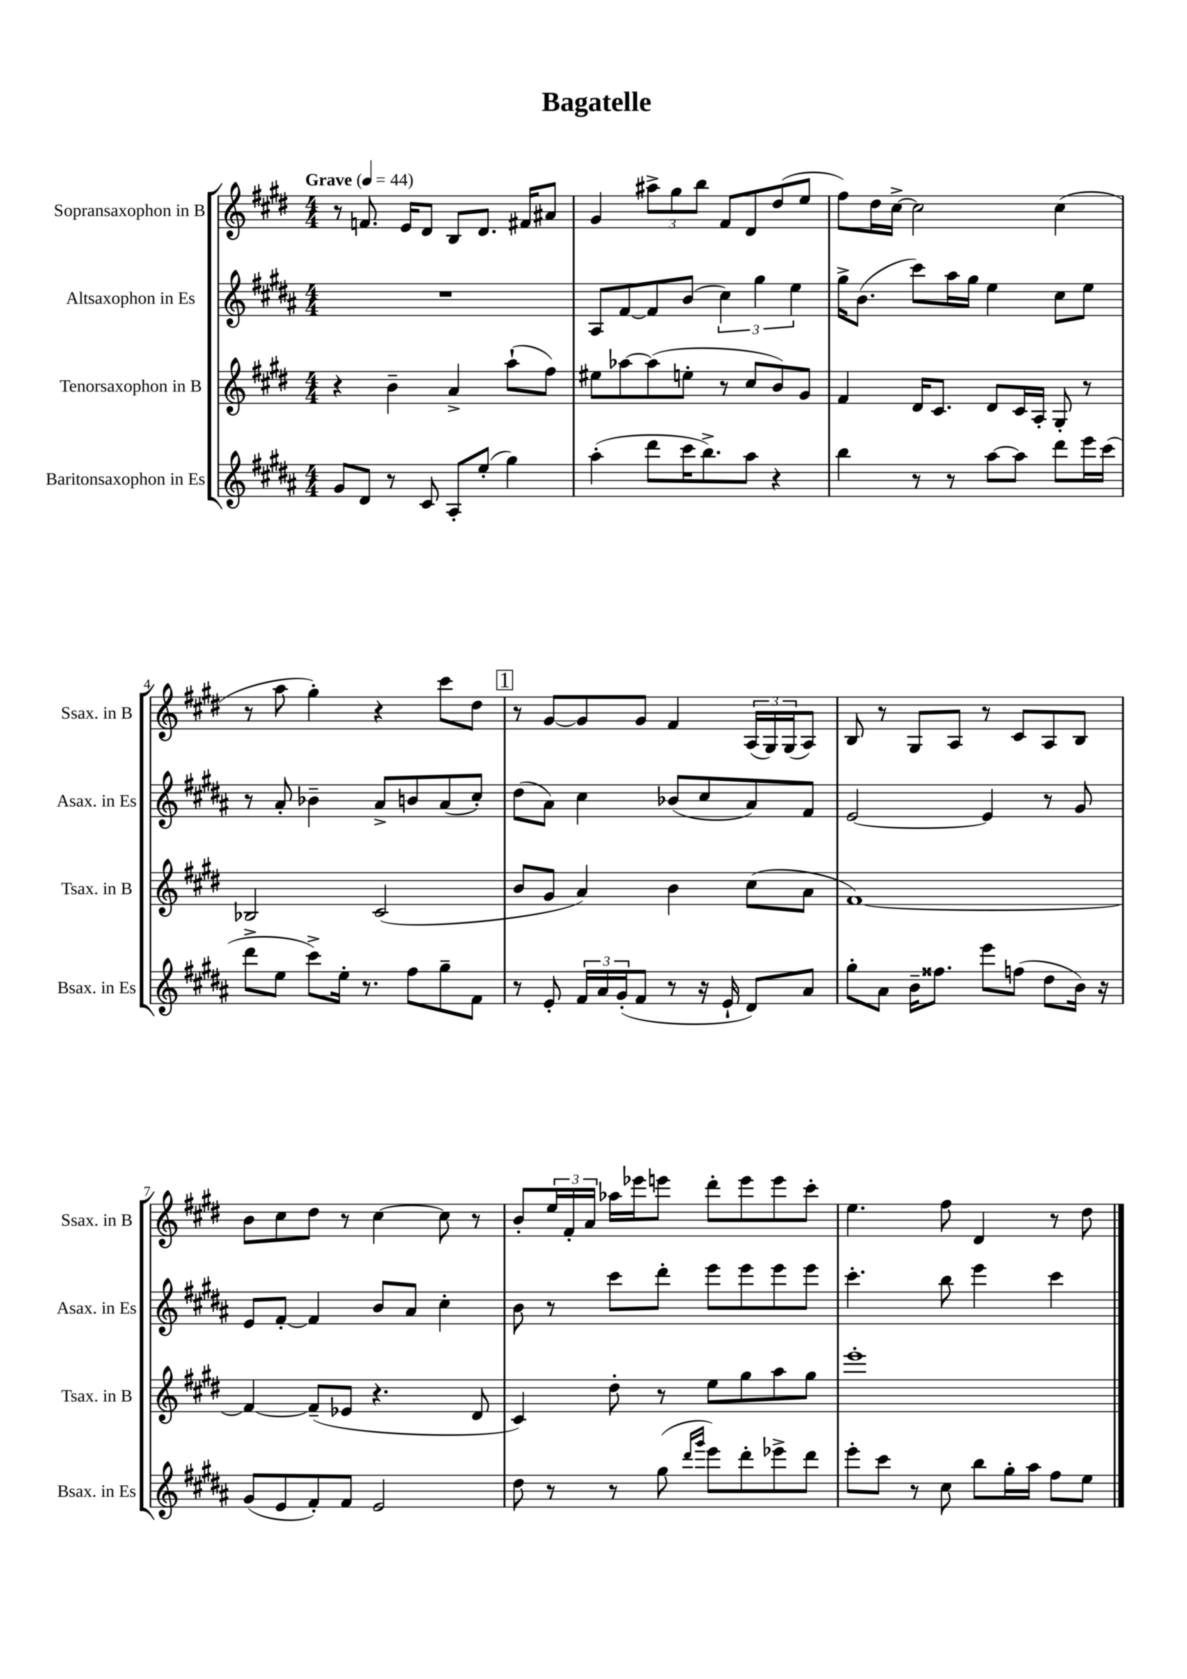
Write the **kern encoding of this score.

**kern	**kern	**kern	**kern
*part4	*part3	*part2	*part1
*staff4	*staff3	*staff2	*staff1
*I"Baritonsaxophon in Es	*I"Tenorsaxophon in B	*I"Altsaxophon in Es	*I"Sopransaxophon in B
*I'Bsax. in Es	*I'Tsax. in B	*I'Asax. in Es	*I'Ssax. in B
*clefG2	*clefG2	*clefG2	*clefG2
*k[f#c#g#d#a#]	*k[f#c#g#d#]	*k[f#c#g#d#a#]	*k[f#c#g#d#]
*M4/4	*M4/4	*M4/4	*M4/4
*MM44	*MM44	*MM44	*MM44
=1	=1	=1	=1
!	!	!	!LO:TX:a:B:t=Grave
8g#/L	4r	1r	8r
8d#/J	.	.	8.fn/
8r	4b~\	.	.
.	.	.	16e/KL
8c#/	.	.	8d#/J
8A#'/L	4a^/	.	8B/L
(8ee'/J	.	.	8.d#/J
4gg#\)	(8aa`\L	.	.
.	.	.	16f#X/KL
.	8ff#\J)	.	8a#X/J
=2	=2	=2	=2
(4aa#'\	8ee#X\L	8A#/L	4g#/
.	[8aa-X\	[8f#/	.
8ddd#\L	(8aa-\]	8f#/]	12aa#X^\L
.	.	.	12gg#\
16ccc#\K	8een'\J	(8b/J	.
.	.	.	12bb\J
8.bb^\)	.	.	.
.	8r	6cc#\)	8f#/L
8aa#\J	8cc#/L	.	8d#/
.	.	6gg#\	.
4r	8b/)	.	(8dd#/
.	.	6ee\	.
.	8g#/J	.	8ee/J
=3	=3	=3	=3
4bb\	4f#/	16gg#^\KL	8ff#\L)
.	.	(8.b\J	.
.	.	.	16dd#\L
.	.	.	[16cc#^\JJ
8r	16d#/KL	8ccc#\L)	2cc#\]
.	8.c#/J	.	.
8r	.	16aa#\L	.
.	.	16gg#\JJ	.
[8aa#\L	8d#/L	4ee\	.
8aa#\J]	16c#/L	.	.
.	16A'/JJ	.	.
8ddd#\L	8G#'/	8cc#\L	(4cc#\
16eee\L	8r	8ee\J	.
(16ccc#\JJ	.	.	.
!!LO:LB:g=z
=4	=4	=4	=4
8ddd#^\L	2B-X/	8r	8r
8ee\J	.	8a#'/	8aa\
8ccc#^\L)	.	4b-X~\	4gg#'\)
16ee'\Jk	.	.	.
8.r	.	.	.
.	(2c#/	8a#^/L	4r
8ff#\L	.	8bn/	.
8gg#~\	.	(8a#/	8ccc#\L
8f#\J	.	8cc#'/J)	8dd#\J
!!LO:REH:place=s1:t=1
=5	=5	=5	=5
8r	8b/L	(8dd#\L	8r
8e'/	8g#/J	8a#\J)	[8g#/L
24f#/LL	4a/)	4cc#\	8g#/]
24a#/	.	.	.
(24g#'/J	.	.	.
8f#/J	.	.	8g#/J
8r	4b\	(8b-X/L	4f#/
16r	.	8cc#/	.
16e`/	.	.	.
8d#/L)	(8cc#\L	8a#/)	(24A/LL
.	.	.	24G#/)
.	.	.	(24G#/J
8a#/J	8a\J	8f#/J	8A/J)
=6	=6	=6	=6
8gg#'\L	[1f#)	[2e/	8B/
8a#\J	.	.	8r
16b~\KL	.	.	8G#/L
8.ff##X\J	.	.	.
.	.	.	8A/J
8eee\L	.	4e/]	8r
(8ffn\J	.	.	8c#/L
8dd#\L	.	8r	8A/
16b\Jk)	.	8g#/	8B/J
16r	.	.	.
!!LO:LB:g=z
=7	=7	=7	=7
(8g#/L	4f#/_	8e/L	8b\L
8e/	.	[8f#'/J	8cc#\
8f#'/)	(8f#~/L]	4f#/]	8dd#\J
8f#/J	8e-X/J	.	8r
2e/	4.r	8b/L	[4cc#\
.	.	8a#/J	.
.	.	4cc#'\	8cc#\]
.	8d#/	.	8r
=8	=8	=8	=8
8dd#\	4c#/)	8b\	8b'/L
8r	.	8r	24ee/L
.	.	.	24f#'/
.	.	.	24a/JJ
8r	8dd#'\	8ccc#\L	16aa-X\LL
.	.	.	16eee-X\J
(8gg#\	8r	8ddd#'\J	8eeen\J
16qqddd#/LL	.	.	.
16qqggg#/JJ	.	.	.
8eee\L)	8ee\L	8eee\L	8ddd#'\L
8ddd#'\	8gg#\	8eee\	8eee\
8eee-X^\	8aa\	8eee\	8eee\
8ddd#\J	8gg#\J	8eee\J	8ccc#'\J
=9	=9	=9	=9
8eee'\L	1eee'	4.ccc#'\	4.ee\
8ccc#\J	.	.	.
8r	.	.	.
8cc#\	.	8bb\	8ff#\
8bb\L	.	4eee\	4d#/
16gg#'\L	.	.	.
16aa#\JJ	.	.	.
8ff#\L	.	4ccc#\	8r
8ee\J	.	.	8dd#\
==	==	==	==
*-	*-	*-	*-
